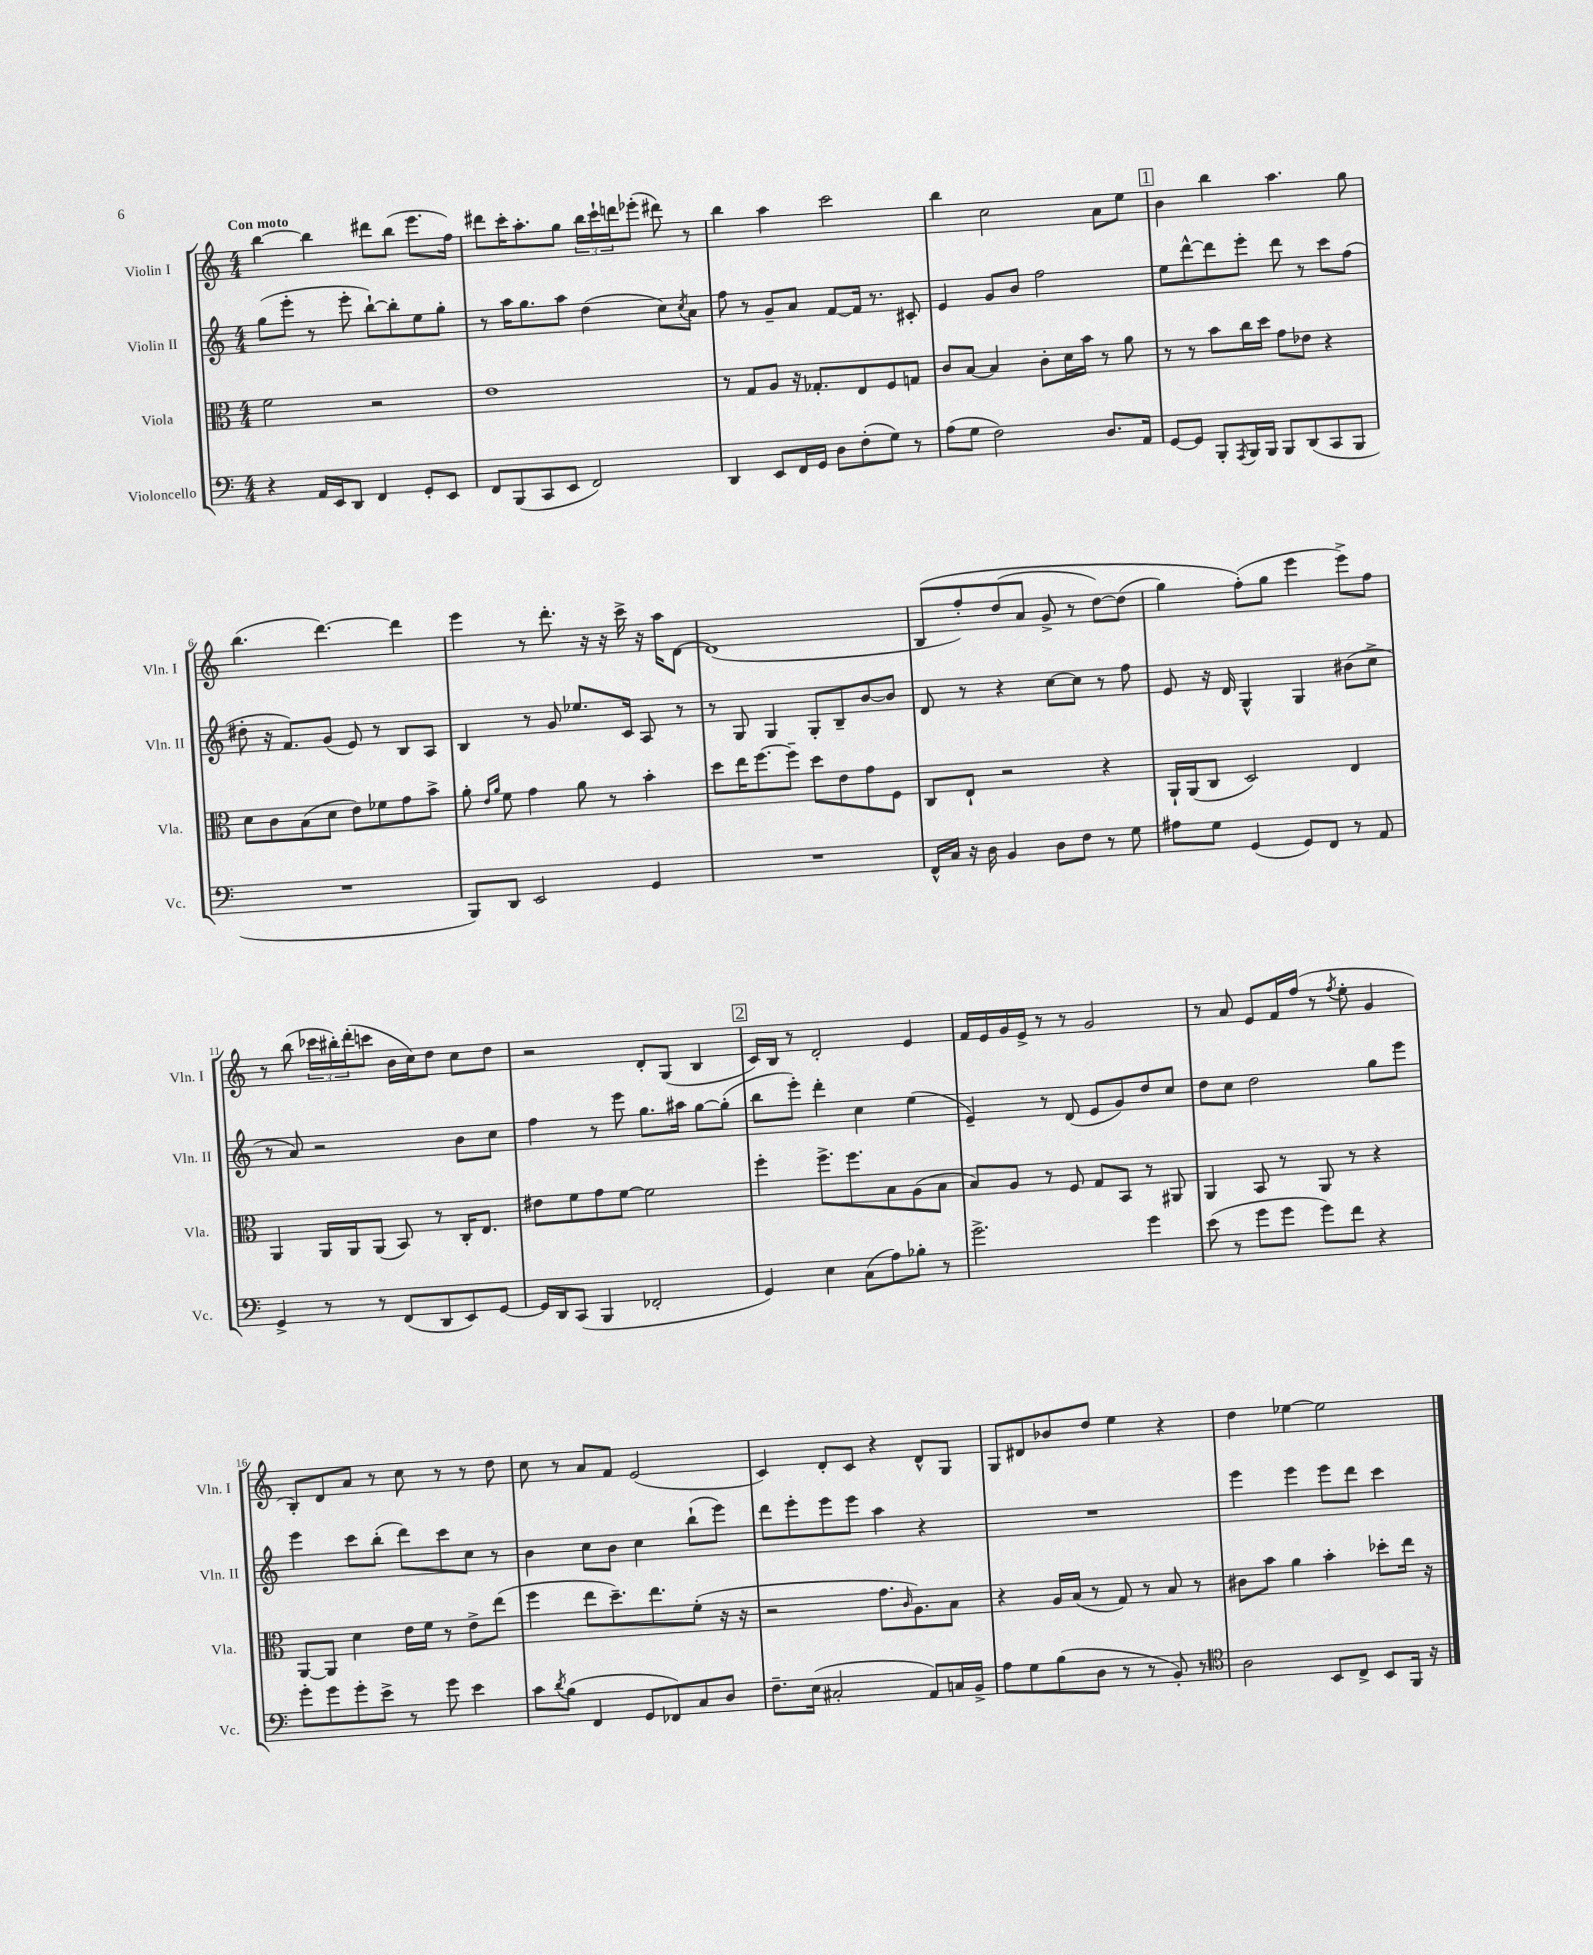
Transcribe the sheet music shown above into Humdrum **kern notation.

**kern	**kern	**kern	**kern
*staff4	*staff3	*staff2	*staff1
*clefF4	*clefC3	*clefG2	*clefG2
*k[]	*k[]	*k[]	*k[]
*M4/4	*M4/4	*M4/4	*M4/4
4r	2f	(8gg	[4bb
.	.	8eee'	.
16AA	.	8r	4bb]
16EE	.	.	.
8DD	.	8eee'	.
4FF	2r	[8bb`)	8ddd#
.	.	8bb']	(8bb
8GG'	.	8ee	8.eee
8EE	.	8gg'	.
.	.	.	16ff)
=	=	=	=
8FF	1e	8r	8ddd#
(8BBB	.	16aa	16ccc'
.	.	8.gg	8.aa'
8CC	.	.	.
8EE	.	8aa	8gg
2FF)	.	(4dd	24bb
.	.	.	24ccc`
.	.	.	24ddd
.	.	.	(8eee-'
.	.	8cc)	8ddd#)
.	.	8qcc	.
.	.	8a	8r
=	=	=	=
4DD	8r	8ff	4bb
.	8G	8r	.
8EE	8A	8g~	4aa
16FF	16r	8a	.
16GG	8.G-'	.	.
8D	.	[8f	2ccc
(8F'	8E	16f]	.
.	.	8.r	.
8G)	8F	.	.
8r	8G	8c#'	.
=	=	=	=
(8A	8c	4e	4bb
8G	[8B	.	.
2F)	4B]	8g	2cc
.	.	8b	.
.	8c'	2ff	.
.	16d	.	.
.	16b	.	.
8.D	8r	.	8a
.	8a	.	8ee
16AA	.	.	.
=	=	=	=
[8GG	8r	8ee	4b
8GG]	8r	[8ddd^^	.
8BBB'	8b	8ddd]	4bb
8qAAA	.	.	.
16BBB	16cc	8eee'	.
16BBB	16dd	.	.
8BBB	8g	8ddd	4.aa
(8DD	8e-	8r	.
8CC	4r	8ccc	.
8BBB	.	(8ff	8gg
=	=	=	=
1r	8d	8dd#'	(4.bb
.	8c	16r	.
.	.	8.f)	.
.	(8B	.	.
.	8d	(8g	[4.ddd)
.	8e)	8e)	.
.	8f-	8r	.
.	8g	8B	4ddd]
.	8b^	8A	.
=	=	=	=
8BBB)	8a'	4B	4eee
.	16qqe	.	.
.	16qqa	.	.
8DD	8f	.	.
2EE	4g	8r	8r
.	.	8g	8.ddd'
.	8a	8.ee-	.
.	.	.	16r
.	8r	.	16r
.	.	16c	16ccc^
4GG	4b'	8A	16r
.	.	.	16aa
.	.	8r	[8d
=	=	=	=
1r	8dd	8r	(1d]
.	16ee	8G	.
.	[8.ff	.	.
.	.	4G	.
.	8ff~]	.	.
.	8dd	8G'	.
.	8e	8B~	.
.	8g	[8b	.
.	8F	8b]	.
=	=	=	=
16FF^^	8C	8d	&(8B
16C	.	.	.
16r	8E`	8r	8ff')
16D	.	.	.
4BB	2r	4r	(8dd
.	.	.	8a
8D	.	[8cc	8g^
8F	.	8cc]	8r
8r	4r	8r	[8dd)
8G	.	8ff	(8dd]
=	=	=	=
8A#	16AA`	8e	4gg)
.	(16AA	.	.
8G	8C	16r	.
.	.	16d	.
(4GG	2D)	4G^^	(8ff'&)
.	.	.	8gg
8GG)	.	4G	4eee
8FF	.	.	.
8r	4E	(8b#	8eee^)
8AA	.	8cc^	8ff
=	=	=	=
4GG^	4AA	8r	8r
.	.	8a)	(8bb
8r	16AA	2r	24ccc-
.	.	.	24bb#')
.	16AA	.	.
.	.	.	(24ddd'
8r	(8AA	.	8ccc
(8FF	8BB)	.	16b
.	.	.	16cc)
8DD	8r	.	8dd
8EE)	16C'	8b	8cc
.	8.E	.	.
[8GG	.	8cc	8dd
=	=	=	=
16GG]	8e#	4ff	2r
16DD	.	.	.
(8CC	8f	.	.
4BBB	8g	8r	.
.	[8f	8eee	.
2FF-'	2f]	8.gg	8d'
.	.	.	(8G
.	.	16aa#	.
.	.	[8gg	4B
.	.	(8gg']	.
=	=	=	=
4GG)	4ff'	8bb	16c)
.	.	.	16B
.	.	8eee')	8r
4E	8.ff^	4ddd'	2d'
.	8.ff	.	.
(8C	.	4cc	.
8A)	8B	.	.
8B-'	(8A	(4ee	4e
8r	8B	.	.
=	=	=	=
2.g^	8B)	4e~)	16f
.	.	.	16e
.	8A	.	16g
.	.	.	16e^
.	8r	8r	8r
.	8F	(8d	8r
.	8G	8e	2g
.	8BB	8g)	.
4g	8r	8dd	.
.	8AA#	8cc	.
=	=	=	=
(8e	4AA	8dd	8r
8r	.	8cc	8a
8g	8BB	2dd	8e
8g	8r	.	16f
.	.	.	(16ff
8g)	8AA	.	8r
.	.	.	8qff
8f	8r	.	8ee'
4r	4r	8gg	4g
.	.	8eee	.
=	=	=	=
8g'	[8AA	4eee	8B')
8g	8AA]	.	8d
8g'	4d	8ccc	8a
8e^	.	(8bb'	8r
8r	16e	8ddd)	8cc
.	16f	.	.
8g	8r	8ccc	8r
4e	8e^	8cc	8r
.	(8ee	8r	8dd
=	=	=	=
8c	4ff	4b	8cc
8qd	.	.	.
(8B	.	.	8r
4FF	8ee	8cc	8a
.	8.dd~)	8b	8f
8GG	.	4cc	(2e
.	8.ee	.	.
8FF-)	.	.	.
8C	(8f'	(8bb`	.
8D	16r	8eee)	.
.	16r	.	.
=	=	=	=
8.F~	2r	8ddd	4c)
.	.	8eee'	.
(16E	.	.	.
2C#'	.	8eee	8d'
.	.	8eee	8c
.	8.g	4aa	4r
.	16qqc	.	.
.	8.A)	.	.
8AA)	.	4r	8d^^
16C	8B	.	8G
16BB^	.	.	.
=	=	=	=
8A	4r	1r	8G
8G	.	.	8d#
(8B	16A	.	8b-
.	(16B	.	.
8D	8r	.	8dd
8r	8G)	.	4ee
8r	8r	.	.
8BB')	8B	.	4r
8r	8r	.	.
=	=	=	=
*clefC4	*	*	*
2A	8c#	4eee	4dd
.	8b	.	.
.	4a	4eee	[4ee-
8BB	4b'	8eee	2ee-]
8C^	.	8ddd	.
8BB	8dd-'	4ccc	.
16FF	16ee	.	.
16r	16r	.	.
==	==	==	==
*-	*-	*-	*-
